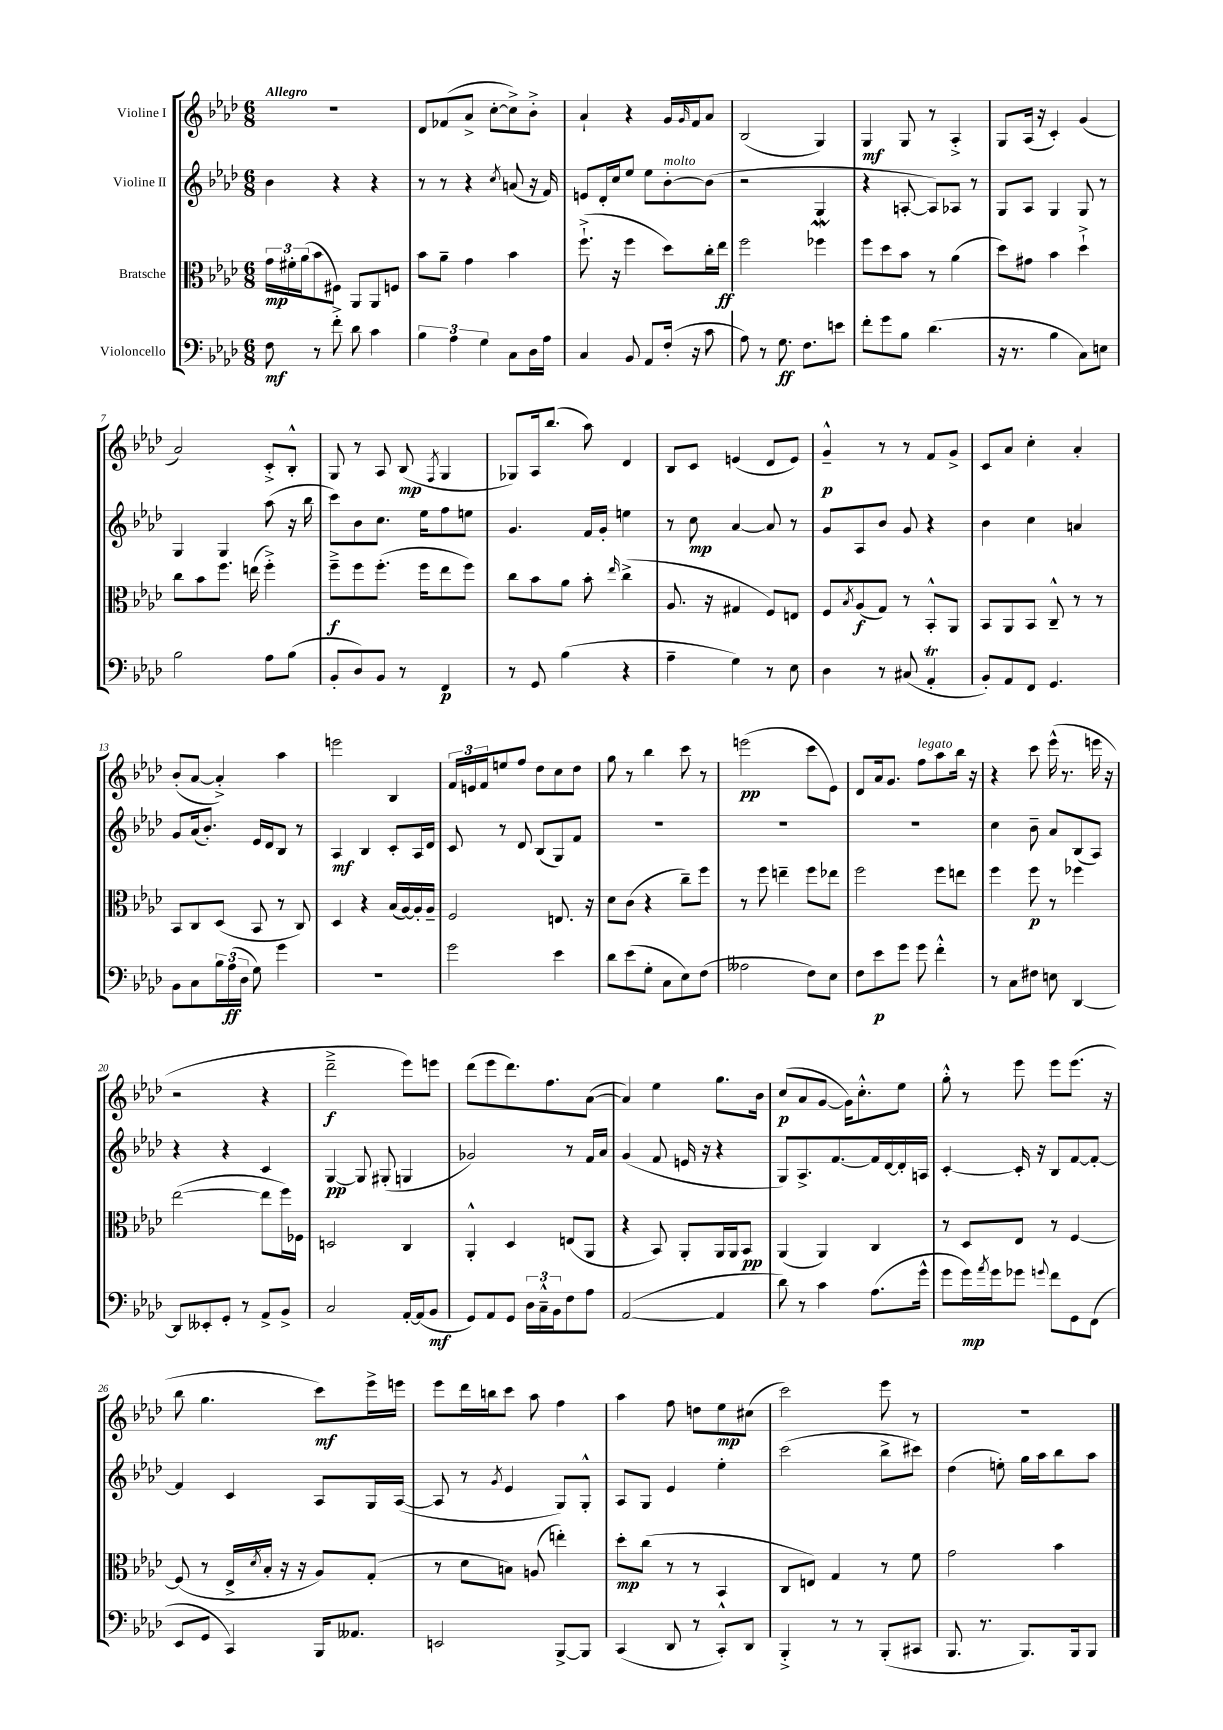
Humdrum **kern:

**kern	**kern	**kern	**kern
*staff4	*staff3	*staff2	*staff1
*clefF4	*clefC3	*clefG2	*clefG2
*k[b-e-a-d-]	*k[b-e-a-d-]	*k[b-e-a-d-]	*k[b-e-a-d-]
*M6/8	*M6/8	*M6/8	*M6/8
8F	24g	4b-	2.r
.	24f#'	.	.
.	(24a-	.	.
8r	8b-	.	.
8f'^	8F#)	4r	.
8d-	8AA-	.	.
4c	8AA-	4r	.
.	8F	.	.
=	=	=	=
6B-	8b-	8r	8d-
.	8a-~	8r	(8f-
6A-	.	.	.
.	4g	4r	8a-^
6G	.	.	.
.	.	.	[8cc'
.	.	8qcc	.
8C	4b-	(8a	8cc^])
16D-	.	16r	8b-'^
16A-	.	16f)	.
=	=	=	=
4C	(8.ff`^	8e	4a-`
.	.	16d-'	.
.	16r	16cc	.
8BB-	4ff	8ee-	4r
8AA-	.	8ee-	.
(16F'	8dd-)	[8b-'	16g
.	.	.	16qqg
16r	.	.	16f
8c	16cc'	(8b-]	8a-
.	16ee-	.	.
=	=	=	=
8A-)	2ff	2r	(2B-
8r	.	.	.
8.G	.	.	.
8.F	.	.	.
.	4ff-	4G	4G)
8e	.	.	.
=	=	=	=
8f'	8ff	4r	4G
8g	8dd-	.	.
8B-	8b-	[8A'	8G
(4.d-	8r	8A])	8r
.	(4a-	8A-	4A-'^
.	.	8r	.
=	=	=	=
16r	8dd-)	8G	8G
8.r	.	.	.
.	8g#	8A-	(16A-
.	.	.	16r
4B-	4b-	4G	4c')
8C)	4dd-`^	8G	(4g
8E	.	8r	.
=	=	=	=
2B-	8cc	4G	2a-)
.	8b-	.	.
.	8.ff	4G	.
.	(16ee	.	.
8A-	4ff'^)	(8aa-	8c'^
(8B-	.	16r	8B-'^^
.	.	16bb-	.
=	=	=	=
8BB-'	8ff~^	8ccc)	8G
8D-)	8ff	8b-	8r
8BB-	(8.ff'	8.cc	8A-
8r	.	.	(8B-
.	16ff	16ee-	.
.	.	.	8qF
4FF	8ee-	8ff	4G
.	8ff)	8ee	.
=	=	=	=
8r	8cc	4.g	8G-)
8GG	8b-	.	16A-
.	.	.	(8.bb-
(4B-	8a-	.	.
.	8b-'	16f	8aa-)
.	.	16g'	.
.	16qqee-	.	.
4r	(4cc^	4ee	4d-
=	=	=	=
4A-~	8.A-	8r	8B-
.	.	8cc	8c
.	16r	.	.
4G)	4G#	[4a-	(4e
8r	8F)	8a-]	8d-
8E-	8E	8r	8e)
=	=	=	=
4D-	8F	8g	4g~^^
.	8qB-	.	.
.	(8A-	8A-	.
8r	8G)	8b-	8r
(8C#	8r	8g	8r
4AA-'	8BB-'^^	4r	8f
.	8AA-	.	8g^
=	=	=	=
8BB-')	8BB-	4b-	8c
8AA-	8AA-	.	8a-
8FF	8BB-	4cc	4cc'
4.GG	8C~^^	.	.
.	8r	4a	4a-'
.	8r	.	.
=	=	=	=
8BB-	8BB-	8g	(8b-'
8C	8C	(16a-	[8a-
.	.	8.b-')	.
24B-	(8D-	.	4a-'^])
(24A-	.	.	.
24D-	.	.	.
8G)	8BB-	16e-	.
.	.	16d-	.
4g	8r	8B-	4aa-
.	8C)	8r	.
=	=	=	=
2.r	4D-	4A-	2eee
.	4r	4B-	.
.	(16B-	8c'	4B-
.	[16A-)	.	.
.	16A-']	16A-	.
.	16A-~	16d-	.
=	=	=	=
2g	2F	8c	24f
.	.	.	24e
.	.	.	24f
.	.	8r	8ee
.	.	8d-	8ff
.	.	(8B-	8dd-
4e-	8.E	8G)	8cc
.	.	8f	8dd-
.	16r	.	.
=	=	=	=
8d-	8d-	2.r	8gg
(8e-	(8c	.	8r
8G'	4r	.	4bb-
8C	.	.	.
8E-)	8cc~)	.	8ccc
(8F	8ff	.	8r
=	=	=	=
2A--	8r	2.r	(2eee
.	8ff	.	.
.	4ee~	.	.
8F)	8ff	.	8ccc
8E-	8ee-	.	8e-)
=	=	=	=
8F	2ff	2.r	8d-
8e-	.	.	16a-
.	.	.	8.g
8g	.	.	.
8g	.	.	8ff
4f'^^	8ff	.	8aa-
.	8ee	.	16bb-
.	.	.	16r
=	=	=	=
8r	4ff	4cc	4r
8C	.	.	.
8F#	8ff	8b-~	8ccc
8E	8r	8a-	(16eee-^^
.	.	.	8.r
[4DD-	4ff-	(8B-	.
.	.	8A-)	16eee
.	.	.	16r
=	=	=	=
8DD-]	([2ee-	4r	2r
8EE--'	.	.	.
8GG'	.	4r	.
8r	.	.	.
8AA-^	8ee-]	4c	4r
8BB-^	16ff)	.	.
.	16F-	.	.
=	=	=	=
2C	2D	[4G	2ddd-~^
.	.	8G]	.
.	.	(8G#'	.
[16AA-'	4C	4G	8eee-)
(16AA-]	.	.	.
8BB-	.	.	8eee
=	=	=	=
8GG)	4AA-'^^	2g-)	(8ddd-
8AA-	.	.	8eee-
8GG	4D-	.	8.ddd-)
24D-	.	.	.
24C~^^	.	.	.
.	.	.	8.ff
24BB-	.	.	.
8F	(8E	8r	.
8A-	8AA-	16f	([8a-
.	.	16a-	.
=	=	=	=
([2AA-	4r	(4g	4a-])
.	8BB-)	8f	4ee-
.	8AA-'	16e	.
.	.	16r	.
4AA-]	16AA-	4r	8.gg
.	16AA-	.	.
.	8BB-	.	.
.	.	.	16b-
=	=	=	=
8d-)	(4AA-	8G)	(8cc
8r	.	8.A-^	8a-
4c	4AA-)	.	[8g
.	.	[8.f	.
.	.	.	16g])
.	.	.	8.cc'^^
(8.A-	4C	16f]	.
.	.	[16d-	.
.	.	16d-']	8ee-
16g^^	.	16A	.
=	=	=	=
8g	8r	[4c'	8gg'^^
16g)	8D-	.	8r
8qa-	.	.	.
16g	.	.	.
8g-	8E-	16c']	8eee-
.	.	16r	.
8qqg	.	.	.
8f	8r	8B-	8eee-
8GG	[4F	[8f	(8.eee-
(8FF	.	8f'_	.
.	.	.	16r
=	=	=	=
8EE-	(8F]	4f]	8bb-
8GG	8r	.	4.gg
4CC)	16E-^	4c	.
.	8qd-	.	.
.	16B-'	.	.
.	16r	.	.
.	16r	.	.
16BBB-	8A-)	8A-	8ccc)
8.AA--	.	.	.
.	(8G'	16G	16eee-^
.	.	([16A-	16eee
=	=	=	=
2EE	8r	8A-]	8eee-
.	8d-	8r	16ddd-
.	.	.	16bb
.	.	8qg	.
.	8B)	4e-	8ccc
.	(8A	.	8aa-
[8BBB-^	4ee')	8G)	4ff
8BBB-]	.	8G'^^	.
=	=	=	=
(4CC	8dd-'	8A-	4aa-
.	(8cc	8G	.
8DD-	8r	4e-	8ff
8r	8r	.	8dd
8CC'^^)	4BB-	4ee-'	8ee-
8DD-	.	.	(8cc#
=	=	=	=
4BBB-'^	8C	(2ccc	2ccc)
.	8E)	.	.
8r	4G	.	.
8r	.	.	.
(8BBB-'	8r	8bb-^	8eee-
8CC#	8f	8ccc#)	8r
=	=	=	=
8.BBB-	2g	(4dd-	2.r
8.r	.	.	.
.	.	8ee')	.
8.BBB-)	.	16gg	.
.	.	16aa-	.
.	4b-	8bb-	.
16BBB-	.	.	.
8BBB-	.	8aa-	.
==	==	==	==
*-	*-	*-	*-
